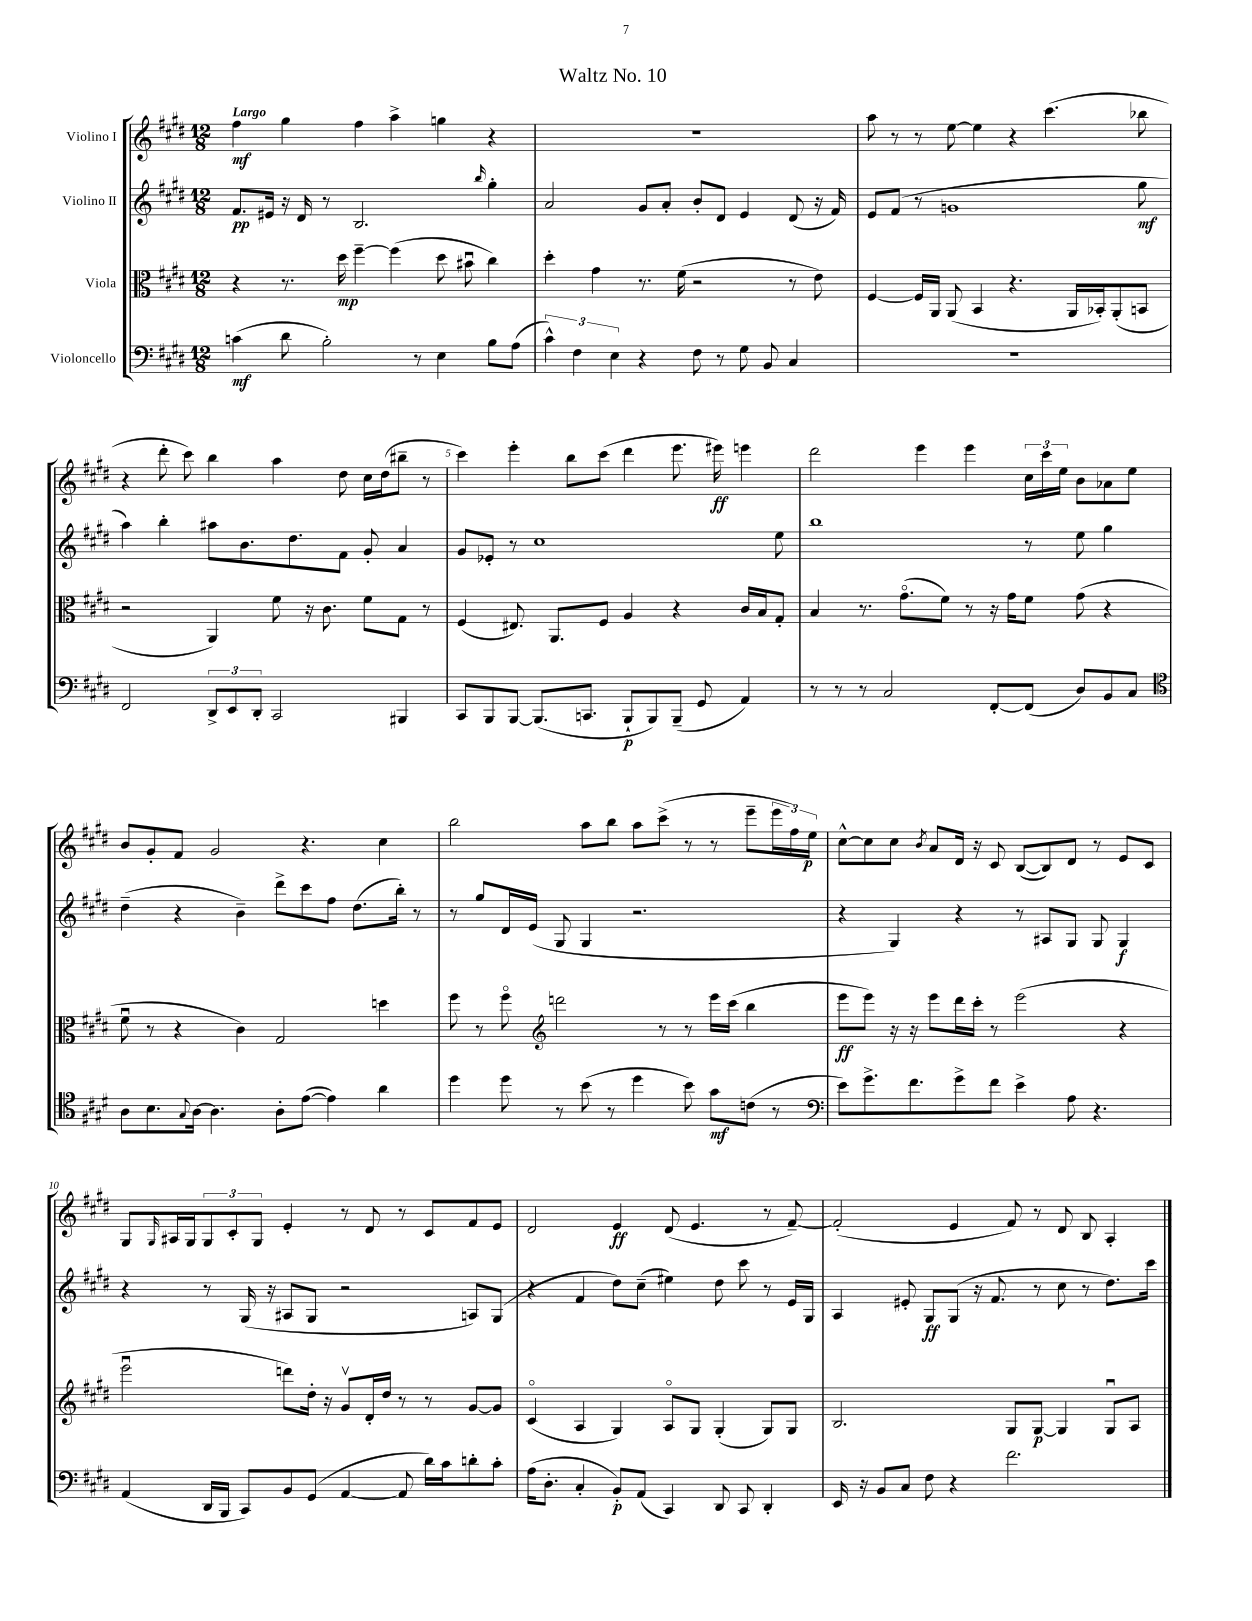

**kern	**kern	**kern	**kern
*staff4	*staff3	*staff2	*staff1
*clefF4	*clefC3	*clefG2	*clefG2
*k[f#c#g#d#]	*k[f#c#g#d#]	*k[f#c#g#d#]	*k[f#c#g#d#]
*M12/8	*M12/8	*M12/8	*M12/8
(4c	4r	8.f#	4ff#
.	.	16e#	.
8d#	8.r	16r	4gg#
.	.	16d#	.
2B')	.	8r	.
.	16dd#	.	.
.	[4ff#~	2.B	4ff#
.	(4ff#]	.	4aa^
8r	.	.	.
4E	8dd#	.	4gg
.	8b#u	.	.
.	.	16qqbb	.
8B	4cc#)	4gg#'	4r
(8A	.	.	.
=	=	=	=
6c#^^)	4dd#'	2a	1.r
6F#	.	.	.
.	4g#	.	.
6E	.	.	.
4r	8.r	8g#	.
.	.	8a'	.
.	(16f#	.	.
8F#	2r	8b'	.
8r	.	8d#	.
8G#	.	4e	.
8BB	.	.	.
4C#	8r	(8d#	.
.	8e)	16r	.
.	.	16f#)	.
=	=	=	=
1.r	[4F#	8e	8aa
.	.	(8f#	8r
.	16F#]	8r	8r
.	16AA	.	.
.	(8AA	1g	[8ee
.	4BB	.	4ee]
.	4.r	.	4r
.	.	.	(4.ccc#
.	16AA	.	.
.	16BB-')	.	.
.	(8AA'	.	.
.	8BB	8gg#	8bb-
=	=	=	=
2FF#	2r	4aa)	4r
.	.	4bb'	8ddd#'
.	.	.	8ccc#)
12DD#^	4AA)	8aa#	4bb
12EE	.	.	.
.	.	8.b	.
12DD#'	.	.	.
2CC#	8f#	.	4aa
.	.	8.dd#	.
.	16r	.	.
.	8.c#	.	.
.	.	8f#	8dd#
.	8f#	8g#'	16cc#
.	.	.	(16dd#
4BBB#	8G#	4a	8bb#~
.	8r	.	8r
=	=	=	=
8CC#	(4F#	8g#	4ccc#)
8BBB	.	8e-'	.
[8BBB	8.E#)	8r	4eee'
(8.BBB]	.	1cc#	.
.	8.AA	.	.
.	.	.	8bb
8.CC	.	.	.
.	8F#	.	(8ccc#
8BBB`	4A	.	4ddd#
8BBB)	.	.	.
(8BBB~	4r	.	8.eee
8GG#	.	.	.
.	.	.	16eee#)
4AA)	16c#	.	4eee
.	16B	.	.
.	8G#'	8ee	.
=	=	=	=
8r	4B	1bb	2ddd#
8r	.	.	.
8r	8.r	.	.
2C#	.	.	.
.	(8.g#o	.	.
.	.	.	4eee
.	8f#)	.	.
.	8r	.	4eee
[8FF#'	16r	.	.
.	16g#	.	.
(8FF#]	8f#	8r	24cc#
.	.	.	24ccc#
.	.	.	24ee
8D#)	(8g#	8ee	8b
8BB	4r	4gg#	8a-
8C#	.	.	8ee
=	=	=	=
*clefC4	*	*	*
8A	8f#u	(4dd#~	8b
8.B	8r	.	8g#'
.	4r	4r	8f#
8qqG#	.	.	.
[16A	.	.	.
4.A]	.	.	2g#
.	4c#)	4b~)	.
8A'	2G#	8ddd#^	.
([8e	.	8ccc#	4.r
4e])	.	8ff#	.
.	.	(8.dd#	.
4a	4dd	.	4cc#
.	.	16bb')	.
.	.	8r	.
=	=	=	=
4dd#	8ff#	8r	2bb
.	8r	8gg#	.
8dd#	8ff#o	16d#	.
.	.	(16e	.
*	*clefG2	*	*
8r	2ddd	8G#	.
(8b	.	4G#	8aa
8r	.	.	8bb
4dd#	.	2.r	8aa
.	8r	.	(8ccc#^
8b)	8r	.	8r
8g#	16eee	.	8r
.	(16ccc#	.	.
(8c	4bb	.	8eee~
8r	.	.	24eee
.	.	.	24ff#)
.	.	.	24ee
=	=	=	=
*clefF4	*	*	*
8e)	8eee	4r	[8cc#^^
8.g#^	8eee)	.	8cc#]
.	16r	4G#)	8cc#
8.f#	16r	.	.
.	.	.	8qb
.	8eee	.	8a
8g#^	16ddd#	4r	16d#
.	16ccc#'	.	16r
8f#	8r	.	8c#
4e^	(2eee	8r	([8B
.	.	8A#	8B])
8A	.	8G#	8d#
4.r	.	8G#	8r
.	4r	4G#	8e
.	.	.	8c#
=	=	=	=
(4AA	2eeeu	4r	8G#
.	.	.	16qqG#
.	.	.	16A#
.	.	.	16G#
16DD#	.	8r	12G#
16BBB	.	.	.
.	.	.	12c#'
8CC#)	.	(16G#	.
.	.	.	12G#
.	.	16r	.
8BB	8ddd)	8A#	4e'
(8GG#	16dd#'	8G#	.
.	16r	.	.
[4AA	8g#v	2r	8r
.	16d#'	.	8d#
.	16dd#	.	.
8AA]	8r	.	8r
16d#)	8r	.	8c#
16c#	.	.	.
8d'	[8g#	8A)	8f#
8c#'	8g#]	(8G#	8e
=	=	=	=
(16A	(4c#o	4r	2d#
8.D#'	.	.	.
4C#'	4A	4f#	.
8BB')	4G#)	8dd#)	4e
(8AA	.	(8cc#~	.
4CC#)	8Ao	4ee#)	(8d#
.	8G#	.	4.e
8DD#	(4G#'	8dd#	.
8CC#	.	8ccc#	.
4DD#'	8G#)	8r	8r
.	8G#	16e	[8f#~)
.	.	16G#	.
=	=	=	=
16EE	2.B	4A	(2f#']
16r	.	.	.
8BB	.	.	.
8C#	.	8e#'	.
8F#	.	8G#	.
4r	.	(8G#	4e
.	.	16r	.
.	.	8.f#	.
2.f#	8G#	.	8f#)
.	[8G#	8r	8r
.	4G#]	8cc#	8d#
.	.	8r	8B
.	8G#u	8.dd#)	4A'
.	8A	.	.
.	.	16ccc#	.
==	==	==	==
*-	*-	*-	*-
